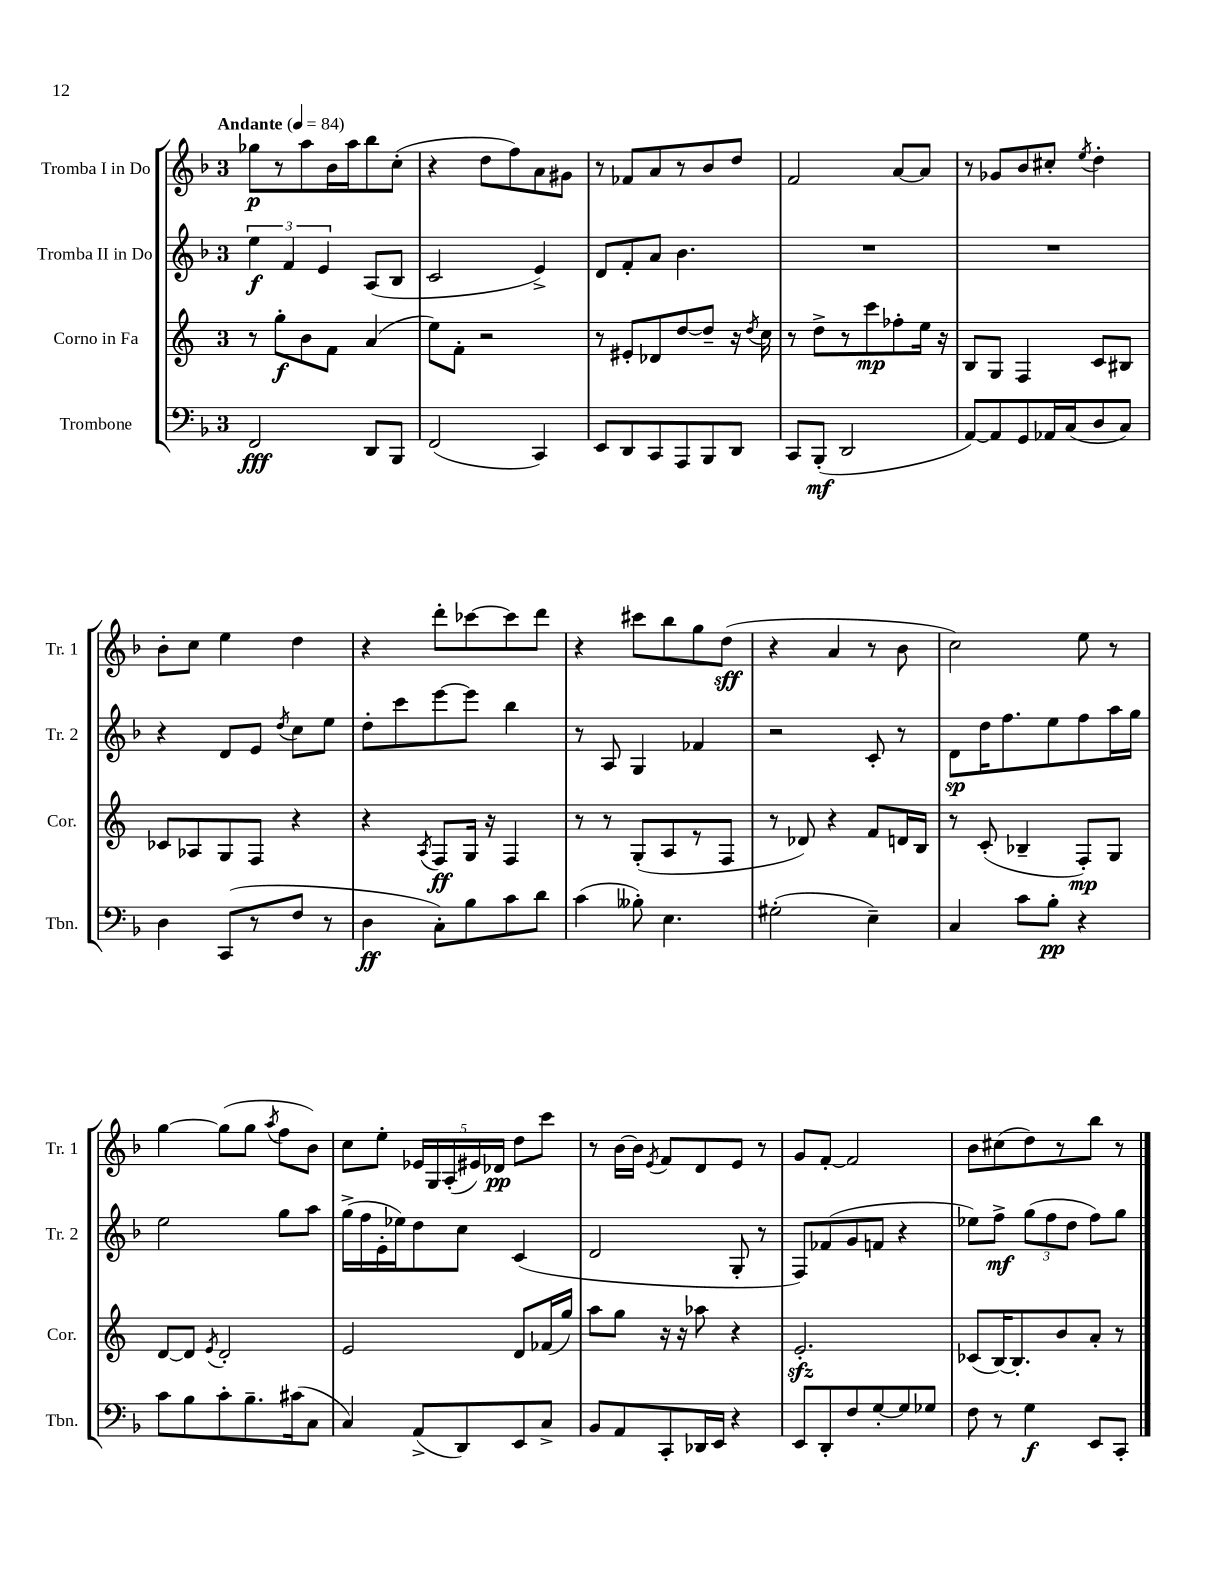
<<
\new StaffGroup <<
\new Staff = "s0" \with { instrumentName = "Tromba I in Do" shortInstrumentName = "Tr. 1" } {
    \clef treble \key f \major \once \override Staff.TimeSignature.style = #'single-digit \time 3/4 \tempo "Andante" 4 = 84
    \autoBeamOff ges''8[\p r8 a''8 bes'16 a''16 bes''8 c''8]-.( |
    r4 d''8[ f''8) a'8 gis'8] |
    r8 fes'8[ a'8 r8 bes'8 d''8] |
    f'2 a'8[~ a'8] |
    r8 ges'8[ bes'8 cis''8]-. \acciaccatura { e''8 } d''4-. |
    bes'8[-. c''8] e''4 d''4 |
    r4 d'''8[-. ces'''8~ ces'''8 d'''8] |
    r4 cis'''8[ bes''8 g''8 d''8]\sff( |
    r4 a'4 r8 bes'8 |
    c''2) e''8 r8 |
    g''4~ g''8[( g''8] \acciaccatura { a''8 } f''8[ bes'8]) |
    c''8[ e''8]-. \tuplet 5/4 { ees'16[ g16 a16-.( eis'16) des'16]\pp } d''8[ c'''8] |
    r8 bes'16[~ bes'16] \acciaccatura { e'8 } f'8[ d'8 e'8] r8 |
    g'8[ f'8]~-. f'2 |
    bes'8[ cis''8( d''8) r8 bes''8] r8 \bar "|." |
}
\new Staff = "s1" \with { instrumentName = "Tromba II in Do" shortInstrumentName = "Tr. 2" } {
    \clef treble \key f \major \once \override Staff.TimeSignature.style = #'single-digit \time 3/4
    \autoBeamOff \tuplet 3/2 { e''4\f f'4 e'4 } a8[( bes8] |
    c'2 e'4->) |
    d'8[ f'8-. a'8] bes'4. |
    R2. |
    R2. |
    r4 d'8[ e'8] \acciaccatura { d''8 } c''8[ e''8] |
    d''8[-. c'''8 e'''8~ e'''8] bes''4 |
    r8 a8 g4 fes'4 |
    r2 c'8-. r8 |
    d'8[\sp d''16 f''8. e''8 f''8 a''16 g''16] |
    e''2 g''8[ a''8] |
    g''16[->( f''16 e'16-. ees''16) d''8 c''8] c'4( |
    d'2 g8-. r8 |
    f8[) fes'8( g'8 f'8] r4 |
    ees''8[) f''8]->\mf \tuplet 3/2 { g''8[( f''8 d''8] } f''8[) g''8] \bar "|." |
}
\new Staff = "s2" \with { instrumentName = "Corno in Fa" shortInstrumentName = "Cor." } {
    \clef treble \key c \major \once \override Staff.TimeSignature.style = #'single-digit \time 3/4
    \autoBeamOff r8 g''8[-.\f b'8 f'8] a'4( |
    e''8[) f'8]-. r2 |
    r8 eis'8[-. des'8 d''8~ d''8]-- r16 \acciaccatura { d''8 } c''16 |
    r8 d''8[-> r8 c'''8\mp fes''8-. e''16] r16 |
    b8[ g8] f4 c'8[ bis8] |
    ces'8[ aes8 g8 f8] r4 |
    r4 \acciaccatura { a8 } f8[\ff g16] r16 f4 |
    r8 r8 g8[-.( a8 r8 f8] |
    r8 des'8) r4 f'8[ d'16 b16] |
    r8 c'8-.( bes4-- f8[-.\mp) g8] |
    d'8[~ d'8] \acciaccatura { e'8 } d'2-. |
    e'2 d'8[ fes'16( g''16]) |
    a''8[ g''8] r16 r16 aes''8 r4 |
    e'2.-.\sfz |
    ces'8[( b16~) b8.-. b'8 a'8]-. r8 \bar "|." |
}
\new Staff = "s3" \with { instrumentName = "Trombone" shortInstrumentName = "Tbn." } {
    \clef bass \key f \major \once \override Staff.TimeSignature.style = #'single-digit \time 3/4
    \autoBeamOff f,2\fff d,8[ bes,,8] |
    f,2( c,4) |
    e,8[ d,8 c,8 a,,8 bes,,8 d,8] |
    c,8[ bes,,8]-.\mf( d,2 |
    a,8[~) a,8 g,8 aes,16 c16( d8 c8]) |
    d4 c,8[( r8 f8] r8 |
    d4\ff c8[-.) bes8 c'8 d'8] |
    c'4( beses8-.) e4. |
    gis2-.( e4--) |
    c4 c'8[ bes8]-.\pp r4 |
    c'8[ bes8 c'8-. bes8.-- cis'16( c8] |
    c4) a,8[->( d,8) e,8 c8]-> |
    bes,8[ a,8 c,8-. des,16 e,16] r4 |
    e,8[ d,8-. f8 g8~-. g8 ges8] |
    f8 r8 g4\f e,8[ c,8]-. \bar "|." |
}
>>
>>
\layout { \context { \Score \remove "Bar_number_engraver" } }
